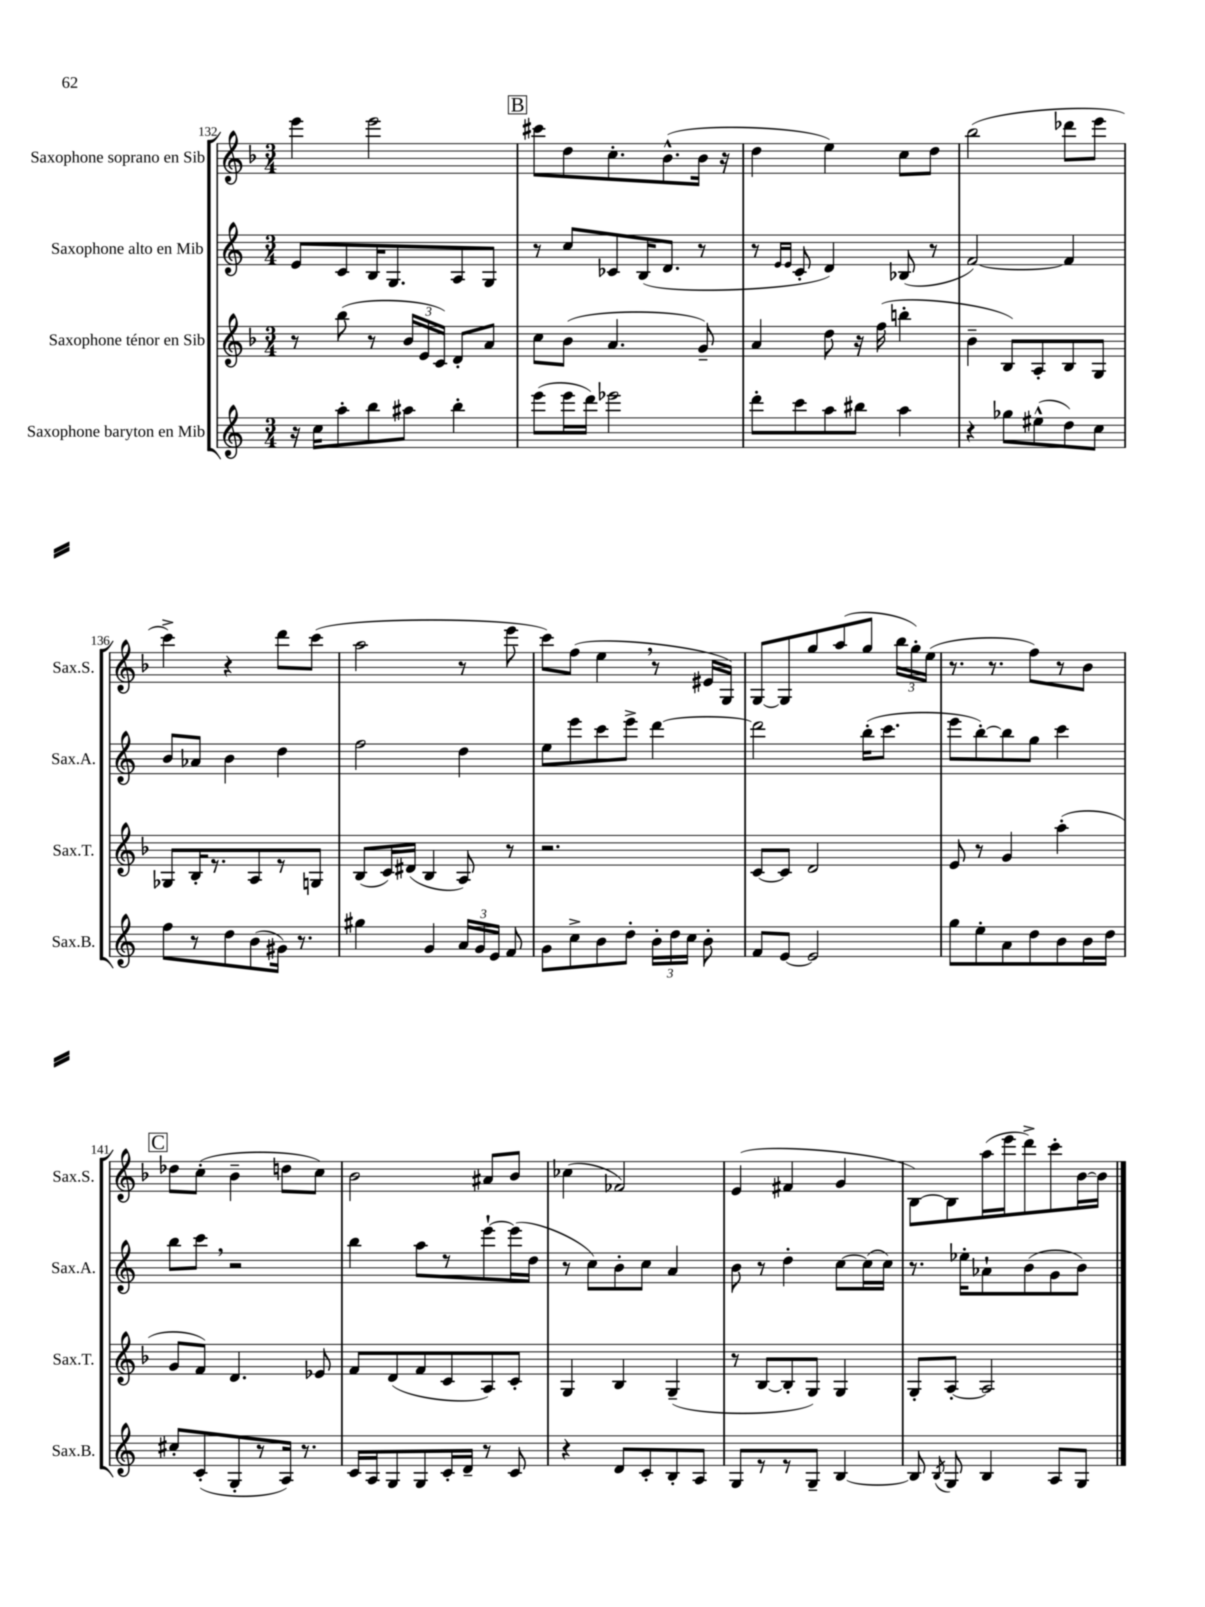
<<
\new StaffGroup <<
\new Staff = "s0" \with { instrumentName = "Saxophone soprano en Sib" shortInstrumentName = "Sax.S." } {
    \clef treble \key f \major \numericTimeSignature \time 3/4
    \autoBeamOff e'''4 e'''2 |
    \mark \markup { \box "B" } cis'''8[ d''8 c''8.-. bes'8.-^( bes'16] r16 |
    d''4 e''4) c''8[ d''8] |
    bes''2( des'''8[ e'''8] |
    c'''4->) r4 d'''8[ c'''8]( |
    a''2 r8 e'''8 |
    c'''8[) f''8]( e''4 \breathe r8 eis'16[ g16]) |
    g8[~ g8 g''8 a''8( g''8] \tuplet 3/2 { bes''16[ g''16-.) e''16]( } |
    r8. r8. f''8[) r8 bes'8] |
    \mark \markup { \box "C" } des''8[ c''8]-.( bes'4-- d''8[ c''8]) |
    bes'2 ais'8[ bes'8] |
    ces''4( fes'2) |
    e'4( fis'4 g'4 |
    bes8[~) bes8 a''16( e'''16 d'''8->) c'''8-. bes'16~ bes'16] \bar "|." |
}
\new Staff = "s1" \with { instrumentName = "Saxophone alto en Mib" shortInstrumentName = "Sax.A." } {
    \clef treble \key c \major \numericTimeSignature \time 3/4
    \autoBeamOff e'8[ c'8 b16 g8. a8 g8] |
    \mark \markup { \box "B" } r8 c''8[ ces'8 b16( d'8.] r8 |
    r8 \grace { e'16[ e'16] } c'8-. d'4) bes8( r8 |
    f'2~) f'4 |
    b'8[ aes'8] b'4 d''4 |
    f''2 d''4 |
    e''8[ e'''8 c'''8 e'''8]-> d'''4~ |
    d'''2 b''16[-.( c'''8.] |
    e'''8[ b''8~-.) b''8 g''8] c'''4 |
    \mark \markup { \box "C" } b''8[ c'''8] \breathe r2 |
    b''4 a''8[ r8 e'''8~-! e'''16( d''16] |
    r8 c''8[) b'8-. c''8] a'4 |
    b'8 r8 d''4-. c''8[~ c''16( c''16]) |
    r8. ees''16[-. aes'8-! b'8( g'8 b'8]) \bar "|." |
}
\new Staff = "s2" \with { instrumentName = "Saxophone ténor en Sib" shortInstrumentName = "Sax.T." } {
    \clef treble \key f \major \numericTimeSignature \time 3/4
    \autoBeamOff r8 bes''8( r8 \tuplet 3/2 { bes'16[ e'16 c'16]) } d'8[-. a'8] |
    \mark \markup { \box "B" } c''8[ bes'8]( a'4. g'8--) |
    a'4 d''8 r16 f''16( b''4-. |
    bes'4-- bes8[) a8-. bes8 g8] |
    ges8[ bes16-. r8. a8 r8 g8] |
    bes8[( c'16) dis'16]( bes4 a8) r8 |
    r2. |
    c'8[~ c'8] d'2 |
    e'8 r8 g'4 a''4-.( |
    \mark \markup { \box "C" } g'8[ f'8]) d'4. ees'8 |
    f'8[ d'8( f'8 c'8 a8) c'8]-. |
    g4 bes4 g4--( |
    r8 bes8[~ bes8-. g8]) g4 |
    g8[-. a8]~-. a2 \bar "|." |
}
\new Staff = "s3" \with { instrumentName = "Saxophone baryton en Mib" shortInstrumentName = "Sax.B." } {
    \clef treble \key c \major \numericTimeSignature \time 3/4
    \autoBeamOff r16 c''16[ a''8-. b''8 ais''8] b''4-. |
    \mark \markup { \box "B" } e'''8[( e'''16 d'''16]) ees'''2 |
    d'''8[-. c'''8 a''8 bis''8] a''4 |
    r4 ges''8[ eis''8-^( d''8) c''8] |
    f''8[ r8 d''8 b'8( gis'16]) r8. |
    gis''4 g'4 \tuplet 3/2 { a'16[ g'16 e'16] } f'8 |
    g'8[ c''8-> b'8 d''8]-. \tuplet 3/2 { b'16[-. d''16 c''16] } b'8-. |
    f'8[ e'8]~ e'2 |
    g''8[ e''8-. a'8 d''8 b'8 b'16 d''16] |
    \mark \markup { \box "C" } cis''8[-. c'8-.( g8-. r8 a16]) r8. |
    c'16[ a16 g8 g8 c'16-. d'16]-- r8 c'8 |
    r4 d'8[ c'8-. b8-. a8] |
    g8[ r8 r8 g8]-- b4~ |
    b8 \acciaccatura { b8 } g8 b4 a8[ g8] \bar "|." |
}
>>
>>
\layout { \context { \Score currentBarNumber = #132 } }
